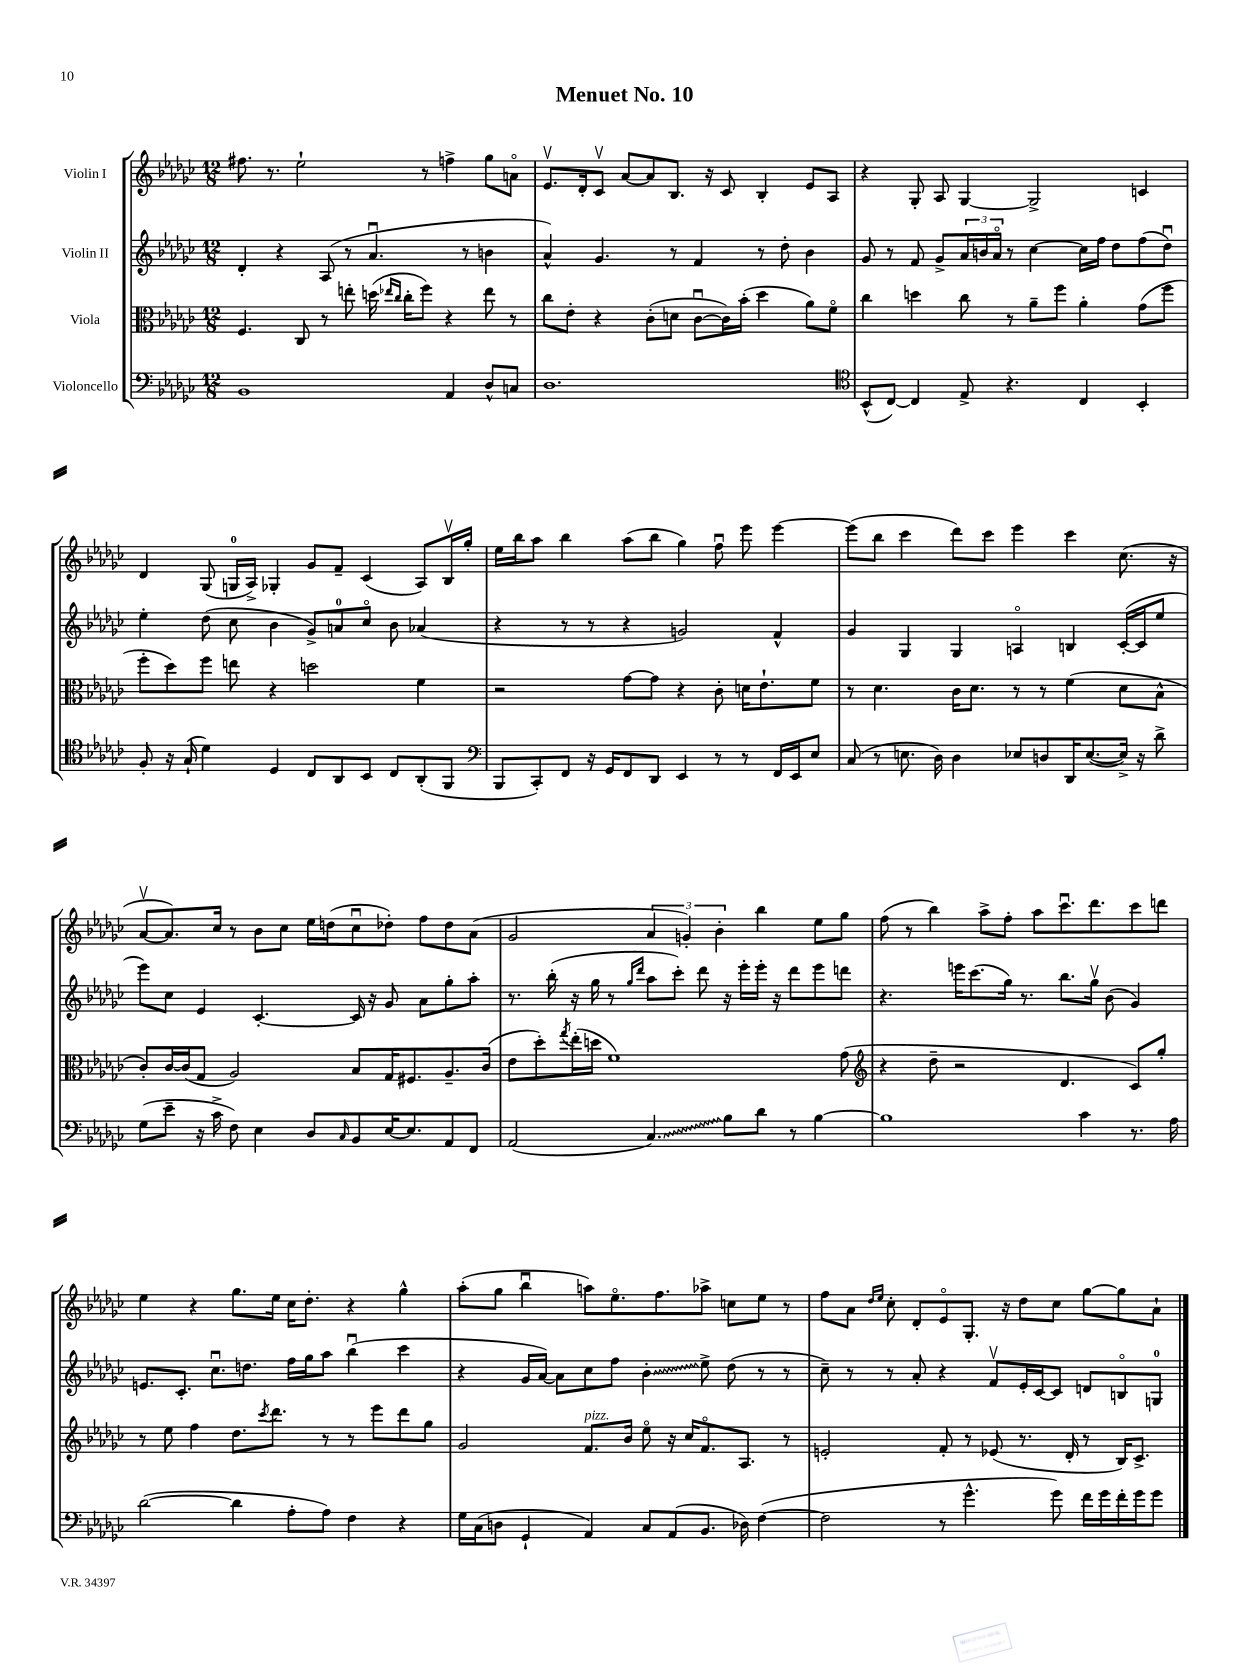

**kern	**kern	**kern	**kern
*staff4	*staff3	*staff2	*staff1
*clefF4	*clefC3	*clefG2	*clefG2
*k[b-e-a-d-g-c-]	*k[b-e-a-d-g-c-]	*k[b-e-a-d-g-c-]	*k[b-e-a-d-g-c-]
*M12/8	*M12/8	*M12/8	*M12/8
1BB-	4.F/	4d-'/	8.ff#\
.	.	.	8.r
.	.	4r	.
.	8C-/	.	2ee-`\
.	8r	(8A-/	.
.	8ee'\	8r	.
.	(16dd\	4.a-u/	.
.	16qqee-/LL	.	.
.	16qqcc-/JJ	.	.
.	16cc-'\LK	.	.
.	8ff\J)	.	8r
4AA-/	4r	.	4ff^\
.	.	8r	.
8D-^^/L	8ee-\	4b\	8gg-\L
8C/J	8r	.	8ao\J
=	=	=	=
1.D-	8cc-\L	4a-^^/)	8.e-v/L
.	8e-'\J	.	.
.	.	.	16d-'/k
.	4r	4.g-/	8c-v/J
.	.	.	[8a-/L
.	(8c-'\L	.	8a-/]
.	8d\J	8r	8.B-/J
.	[8c-u\L	4f/	.
.	.	.	16r
.	16c-\]L)	.	8c-/
.	(16b-'\JJ	.	.
.	4dd-\	8r	4B-'/
.	.	8dd-'\	.
.	8a-\L)	4b-\	8e-/L
.	8fo\J	.	8A-/J
=	=	=	=
*clefC4	*	*	*
(8BB-^^/L	4cc-\	8g-/	4r
[8C-/J)	.	8r	.
4C-/]	4dd\	8f/	8G-'/
.	.	8g-^/L	8A-/
8E-^/	8cc-\	24a-/L	[4G-/
.	.	24b/	.
.	.	24a-o/JJ	.
4.r	8r	8r	.
.	8a-~\L	[4cc-\	2G-^/]
.	8ff\J	.	.
4C-/	4a-'\	16cc-\]LL	.
.	.	16ff\JJ	.
.	.	8dd-\L	.
4BB-'/	(8g-\L	(8ff\	4c/
.	8ff\J	8dd-u\J)	.
=	=	=	=
8F'/	8ff'\L	4ee-'\	4d-/
16r	8dd-\)	.	.
(16G-`/	.	.	.
4d-\)	8ff\J	(8dd-\	(8G-/
.	8ee\	8cc-\	16G/LL
.	.	.	16A-^/JJ)
4D-/	4r	4b-\	4G-'/
8C-/L	2dd\	8g-^/L)	8g-/L
8AA-/	.	8a/	8f~/J
8BB-/J	.	8cc-o/J	(4c-/
8C-/L	.	8b-\	.
(8AA-'/	4f\	(4a-/	8A-/L)
8FF/J	.	.	16B-v/L
.	.	.	16gg-'/JJ
=	=	=	=
*clefF4	*	*	*
8BBB-/L	2r	4r	16ee-\LL
.	.	.	16bb-\J
8CC-'/)	.	.	8aa-\J
8FF/J	.	8r	4bb-\
16r	.	8r	.
16GG-/LK	.	.	.
8FF/	[8g-\L	4r	(8aa-\L
8DD-/J	8g-\]J	.	8bb-\J
4EE-/	4r	2g/)	4gg-\)
8r	8c-'\	.	8ffu\
8r	16d\LK	.	8eee-\
.	8.e-`\	.	.
16FF/LL	.	4f^^/	[4eee-\
16EE-/J	.	.	.
8E-/J	8f\J	.	.
=	=	=	=
(8C-/	8r	4g-/	(8eee-\]L
8r	4.d-\	.	8bb-\J
8.E\	.	4G-/	4ccc-\
16D-\)	.	.	.
4D-\	16c-\LK	4G-/	8ddd-\L)
.	8.d-\J	.	.
.	.	.	8ccc-\J
8E-/L	8r	4Ao/	4eee-\
8D/	8r	.	.
16DD-/K	(4f\	4B/	4ccc-\
([8.E-/	.	.	.
16E-^/]Jk)	8d-\L	([16c-'/LL	(8.cc-\
16r	.	16c-/]J	.
8d-^\	8B-^^\J	8ee-/J	.
.	.	.	16r
=	=	=	=
(8G-\L	8c-'/L)	8eee-\L)	[8a-v/L
8e-~\J	[16c-/L	8cc-\J	8.a-/])
.	(16c-/]J	.	.
16r	8G-/J	4e-/	.
16c-^\	.	.	16cc-/Jk
8F\)	2A-/)	.	8r
4E-\	.	[4.c-'/	8b-\L
.	.	.	8cc-\J
8D-/L	.	.	16ee-\LL
.	.	.	(16dd\J
16qqC-/	.	.	.
8BB-/	8B-/L	16c-/]	8cc-u\
.	.	16r	.
[16E-/K	16G-/K	8g-/	8dd-'\J)
8.E-/]	8.F#/	.	.
.	.	8a-\L	8ff\L
8AA-/	8.A-~/	8gg-'\	8dd-\
8FF/J	.	8aa-'\J	(8a-\J
.	(16c-/Jk	.	.
=	=	=	=
(2AA-/	8e-\L	8.r	2g-/
.	8dd-'\)	.	.
.	.	(16bb-'\	.
.	8qgg-/	.	.
.	(16ee-'\L	16r	.
.	16dd\JJ	16gg-\	.
.	1f)	8r	.
.	.	16qqgg-/LL	.
.	.	16qqddd-/JJ	.
4.C-/)	.	8aa-\L	6a-/
.	.	8ccc-'\J)	.
.	.	.	6g'/)
.	.	8ddd-\	.
.	.	.	6b-'\
8B-\L	.	16r	.
.	.	16eee-'\LL	.
8d-\J	.	16eee-'\JJ	4bb-\
.	.	16r	.
8r	.	8ddd-\L	.
[4B-\	.	8eee-\	8ee-\L
.	(8g-\	8ddd\J	8gg-\J
=	=	=	=
*	*clefG2	*	*
1B-]	4r	4.r	(8ff\
.	.	.	8r
.	8dd-~\	.	4bb-\)
.	2r	16eee\LK	.
.	.	(8.ccc-\	.
.	.	.	8aa-^\L
.	.	16gg-\Jk)	8ff'\J
.	.	8.r	.
.	.	.	8aa-\L
.	4.d-/	8.bb-\L	8.ccc-u\
4c-\	.	.	.
.	.	16gg-v\Jk	8.ddd-\
.	.	(8b-\	.
8.r	8c-/L)	4g-/)	8ccc-\
.	8gg-'/J	.	8ddd\J
16A-\	.	.	.
=	=	=	=
([2d-\	8r	8.e/L	4ee-\
.	8ee-\	.	.
.	.	8.c-'/J	.
.	4ff\	.	4r
.	.	8.cc-u\L	.
4d-\]	8.dd-\L	.	8.gg-\L
.	.	8.dd\J	.
.	8qccc-/	.	.
.	8.ddd-\J	.	16ee-\Jk
8A-'\L	.	16ff\LL	16cc-\LK
.	.	16gg-\J	8.dd-'\J
8A-\J)	8r	8aa-\J	.
4F\	8r	(4bb-u\	4r
.	8eee-\L	.	.
4r	8ddd-\	4ccc-\	4gg-^^\
.	8gg-\J	.	.
=	=	=	=
16G-\LL	2g-/	4r	(8aa-'\L
(16C-\J	.	.	.
8D\J	.	.	8gg-\J
4GG-`/	.	16g-/LL	4bb-u\
.	.	[16a-/JJ)	.
.	.	8a-\]L	.
4AA-/)	8.f/L	8cc-\	8aa\L)
.	.	8ff\J	8.ee-o\
.	16b-/Jk	.	.
8C-/L	8ee-o\	4b-'\	.
.	.	.	8.ff\
(8AA-/	16r	.	.
.	16cc-/LK	.	.
8.BB-/J	8.fo/	8ee-^\	8aa-^\J
.	.	(8dd-\	8cc\L
16D-\)	8.A-/J	.	.
([4F\	.	8r	8ee-\J
.	8r	8r	8r
=	=	=	=
2F\]	2e'/	8cc-~\)	8ff\L
.	.	8r	8a-\J
.	.	.	16qqdd-/LL
.	.	.	16qqee-/JJ
.	.	8r	8cc-'\
.	.	8a-'/	8d-'/L
8r	8f'/	4r	8e-o/
4.g-^^\	8r	.	8.G-'/J
.	(8e-/	8fv/L	.
.	.	.	16r
.	8.r	16e-'/L	8dd-\L
.	.	[16c-/J	.
8g-\)	.	8c-/]J	8cc-\J
.	16d-'/	.	.
16f\LL	8r	8d/L	[8gg-\L
16g-\	.	.	.
16f'\	16B-/LK)	8Bo/	8gg-\]
16g-\J	8.c-^/J	.	.
8g-\J	.	8G/J	8a-`\J
==	==	==	==
*-	*-	*-	*-
